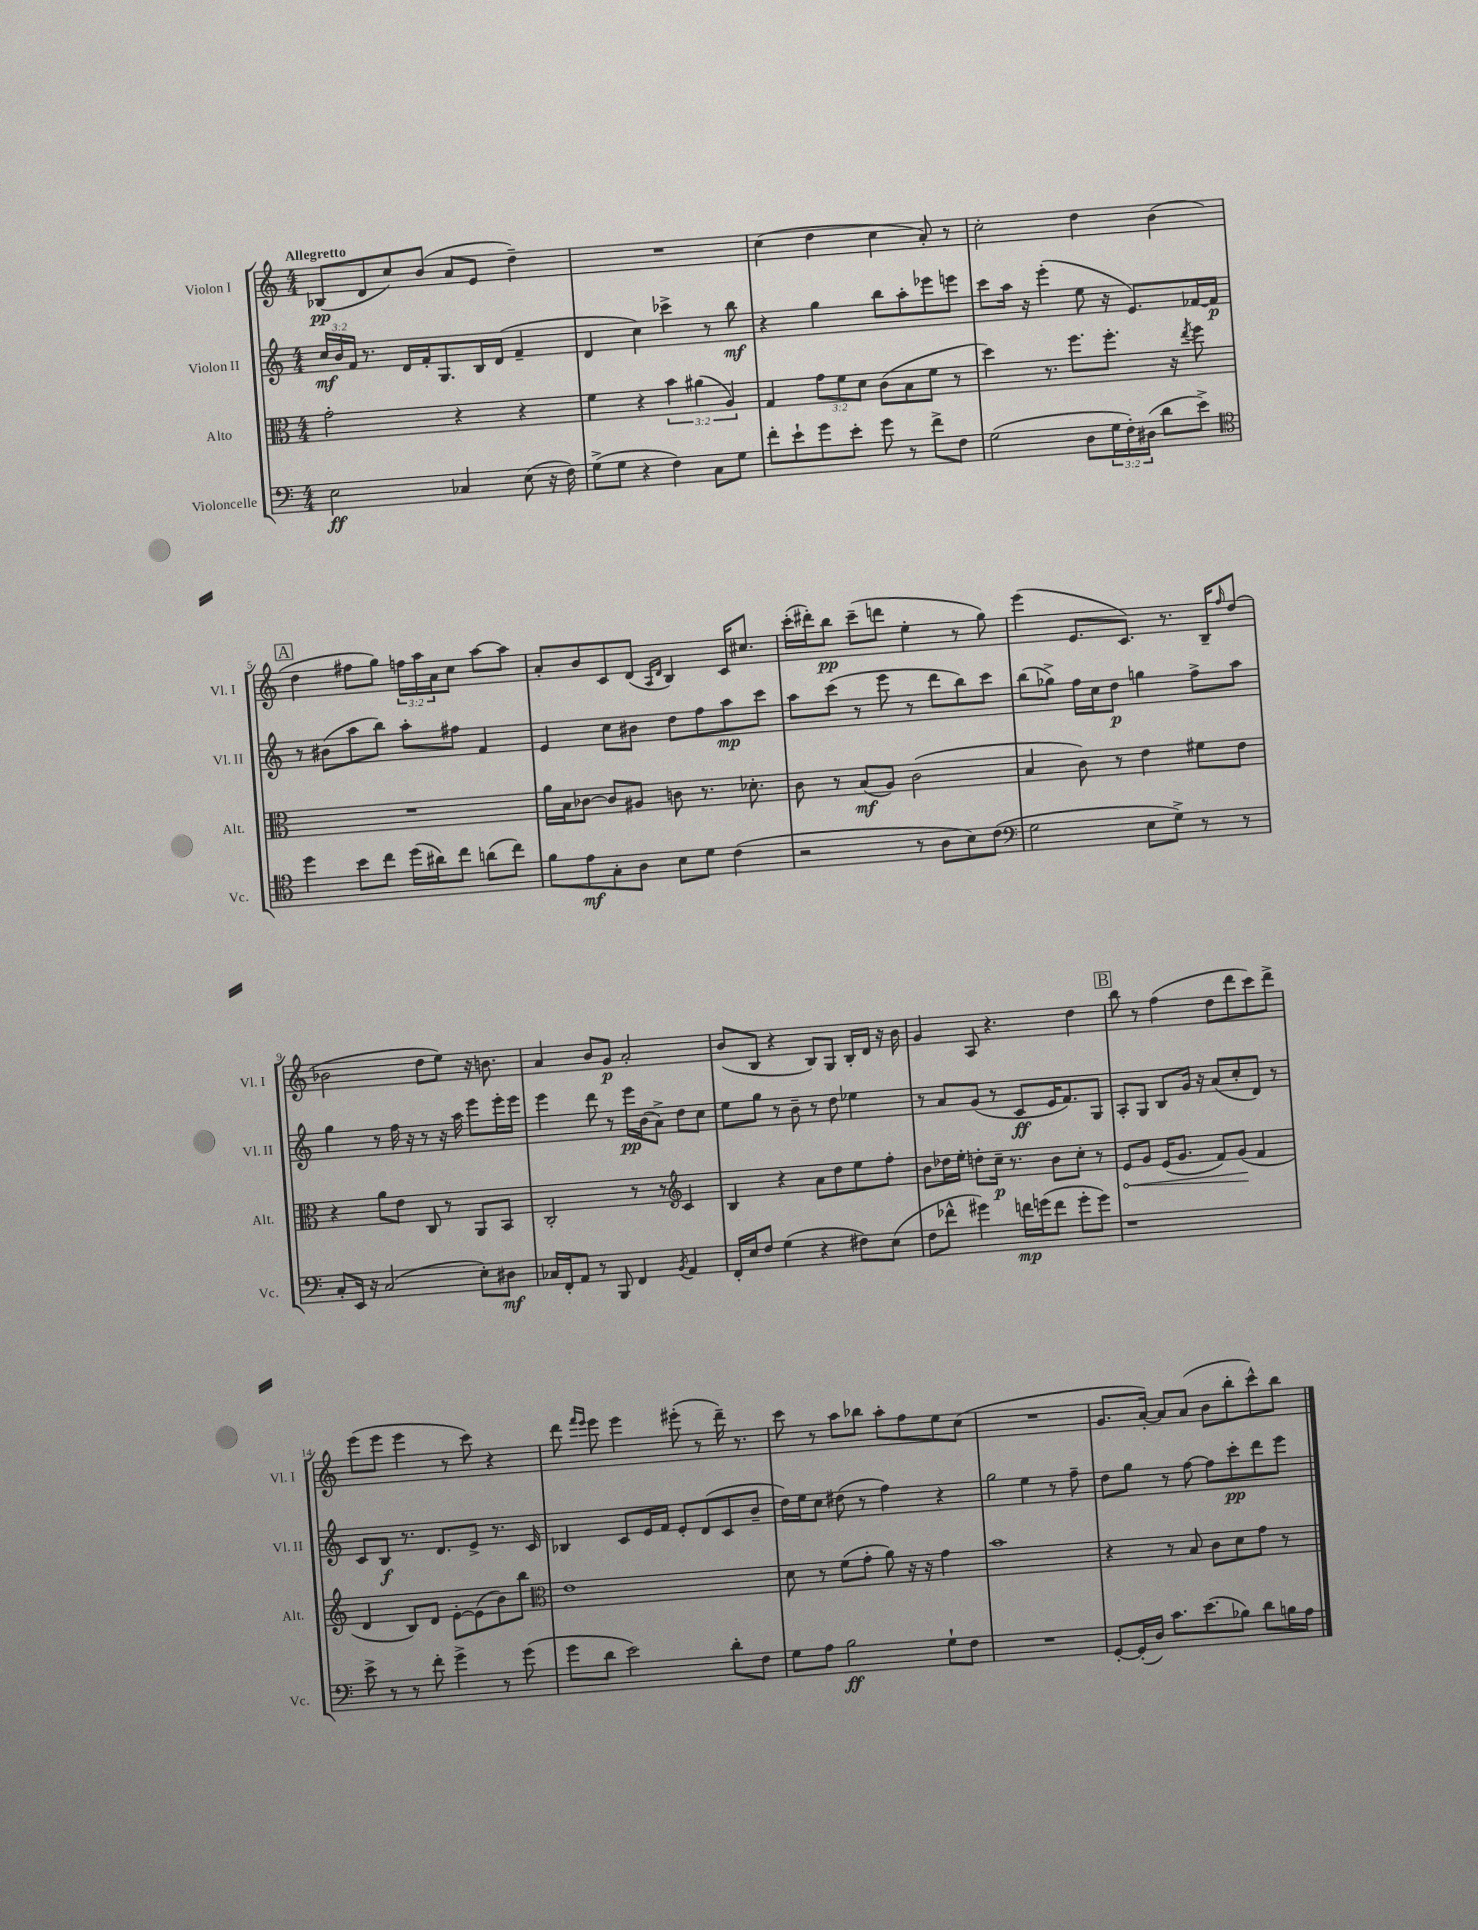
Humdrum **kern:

**kern	**kern	**kern	**kern
*staff4	*staff3	*staff2	*staff1
*clefF4	*clefC3	*clefG2	*clefG2
*k[]	*k[]	*k[]	*k[]
*M4/4	*M4/4	*M4/4	*M4/4
2E\	2g'\	24cc/LL	(8B-/L
.	.	24b/	.
.	.	24f/JJ	.
.	.	8.r	8d/
.	.	.	8cc/)
.	.	16d/LL	.
.	.	16f'/J	(8b/J
.	.	8.G/	.
4C-/	4r	.	8a/L
.	.	16B/L	8e/J
.	.	(16d/JJ	.
(8E\	4r	4f~/	4dd~\)
16r	.	.	.
16F\)	.	.	.
=	=	=	=
(8G^\L	4f\	4d/	1r
8G\J	.	.	.
4r	4r	4cc\)	.
4F\)	6b\	4ccc-^\	.
.	(6a#\	.	.
8C\L	.	8r	.
.	6A/)	.	.
8G\J	.	8bb\	.
=	=	=	=
8f'\L	4G/	4r	(4cc\
8e`\	.	.	.
8g\	12g\L	4gg\	4dd\
.	12f\	.	.
8e'\J	.	.	.
.	12d\J	.	.
8g\	(8c\L	8bb\L	4cc\
8r	8B\	8aa'\	.
8f^\L	8f\J	8eee-\	8a'/)
8F\J	8r	8eee\J	8r
=	=	=	=
(2G\	4dd\)	8ccc\L	2cc'\
.	.	16aa\Jk	.
.	.	16r	.
.	8.r	(4eee'\	.
.	8.ff\L	.	.
8D\L	.	8ee\	4dd\
24G\L	8.ff'\J	16r	.
24F'\)	.	.	.
.	.	8.e/L)	.
(24D#\JJ	.	.	.
8d\L	.	.	(4b\
.	16r	.	.
.	8qee/	.	.
8e^\J)	8ff\	[16f-/L	.
.	.	16f-/]JJ	.
=	=	=	=
*clefC4	*	*	*
4dd\	1r	8r	4dd\
.	.	(8b#\L	.
8b\L	.	8aa\	8ff#\L
8cc\J	.	8bb\J)	8gg\J)
(16dd\LL	.	8aa'\L	24ff\LL
.	.	.	24aa\
16a#\J)	.	.	.
.	.	.	24a\J
8cc\J	.	8ff#\J	8cc\J
(8a\L	.	4f/	[8aa\L
8cc\J)	.	.	8aa\]J
=	=	=	=
8f\L	16a\LL	4e/	8a'/L
.	16B\J	.	.
8e\	[8c-\J	.	8b/
8G'\	8c-/]L	8cc\L	8c/
8A\J	8A#/J	8b#\J	(8d/J
.	.	.	16qqA/LL
.	.	.	16qqd/JJ
8B\L	8c\	8dd\L	4B/)
8d\J	8.r	8ff\	.
(4c\	.	8aa\	16c/LK
.	8.d-'\	.	8.cc#/J
.	.	8ccc\J	.
=	=	=	=
2r	8c\	8aa\L	(16ccc'\LL
.	.	.	16ddd#'\J)
.	8r	(8ccc\J	8bb\J
.	(8B/L	8r	(8ccc~\L
.	8A/J)	8eee\	8ddd\J
8r	(2c\	8r	4ee'\
8A\L	.	8ddd\L	.
8B\)	.	8bb\)	8r
(8c\J	.	8ccc\J	8gg\)
=	=	=	=
*clefF4	*	*	*
2G\	4B/	(8bb\L	(4eee\
.	.	8gg-^\J)	.
.	8c\)	16ff\LL	8.e/L
.	.	16cc\J	.
.	8r	8dd\J	.
.	.	.	8.c/J)
8E\L	4e\	4gg\	.
8G^\J)	.	.	8.r
8r	8f#\L	8ff^\L	.
.	.	.	16B~/LK
.	.	.	16qqff/
8r	8e\J	8aa\J	(8dd/J
=	=	=	=
8C'/L	4r	4gg\	2b-\
16EE/Jk	.	.	.
16r	.	.	.
(2C/	8a\L	8r	.
.	8e\J	16ff\	.
.	.	16r	.
.	8C/	8r	8dd\L
.	8r	16r	8ee\J)
.	.	16aa\	.
8E'\L)	8AA/L	8eee\L	16r
.	.	.	8.b\
8D#\J	8BB/J	16eee'\L	.
.	.	16eee\JJ	.
=	=	=	=
16C-/LL	2C'/	4eee\	4a/
16FF'/J	.	.	.
8AA/J	.	.	.
8r	.	8ddd\	8b/L
8BBB/	.	8r	8g/J
4FF/	8r	16eee\LL	2a'/
.	.	(16b\J	.
.	8r	8a^\J)	.
*	*clefG2	*	*
8qBB/	.	.	.
4AA/	4c/	8dd\L	.
.	.	8cc\J	.
=	=	=	=
16FF'/LL	4B/	8ee\L	(8b/L
16E/J	.	.	.
8F/J	.	8gg\J	8B/J
(4G\	4r	8r	4r
.	.	8b~\	.
4r	8a\L	8r	8B/L)
.	8dd\	8dd\	8G/J
8F#\L)	8ee\	4ee-\	16B'/LL
.	.	.	16d/JJ
(8E\J	8ff'\J	.	16r
.	.	.	16b\
=	=	=	=
8F\L	8b\L	8r	4g/
8f-^^\J	16dd-\L	8a/L	.
.	16ee'\JJ	.	.
4g#\)	8dd'\L	(8g/J	8A/
.	16cc~\Jk	8r	4.r
.	8.r	.	.
16f\LL	.	8c/L	.
(16g\J	.	.	.
8f\J	8b\L	16e/K	.
.	.	8.f/)	.
8g'\L	8cc'\J	.	4dd\
8g\J)	8r	8G/J	.
=	=	=	=
1r	8e/L	8A'/L	8bb\
.	8g/J	8G/J	8r
.	(16e/LK	8B/L	(4ff\
.	8.g/J	.	.
.	.	16g/Jk	.
.	.	16r	.
.	8f/L)	(8a/L	8dd\L
.	(8g/J	8cc'/	8ddd\
.	4f/	8d/J)	8ccc\)
.	.	8r	8ddd^\J
=	=	=	=
8e^\	4d/	8c/L	(8eee\L
8r	.	8B/J	8eee\J
8r	8B/L)	8.r	4eee\
8f'\	8d/J	.	.
.	.	8.d/L	.
4g^\	[8e'\L	.	8r
.	(8e\]	8e^/J	8ccc\)
8r	8b\)	8.r	4r
(8g\	8bb\J	.	.
.	.	16c/	.
=	=	=	=
*	*clefC3	*	*
8g\L	1e	4B-/	8ddd\
.	.	.	16qqfff/LL
.	.	.	16qqeee/JJ
8d\J	.	.	8eee\
2e\)	.	8c/L	4eee\
.	.	16e/L	.
.	.	16f/JJ	.
.	.	8e'/L	(8eee#'\
.	.	(8d/	8r
8d'\L	.	8c/	16ddd~\)
.	.	.	8.r
8F\J	.	8b~/J	.
=	=	=	=
8G\L	8d\	16dd\LL)	8ccc\
.	.	16ee\J	.
8A\J	8r	8cc\J	8r
2B\	(8f\L	(8dd#\	8aa\L
.	8g'\J	8r	8bb-\J
.	8a\)	4ff\)	8aa'\L
.	16r	.	8ff\
.	16r	.	.
8G`\L	4g\	4r	8ee\
8F\J	.	.	(8cc\J
=	=	=	=
1r	1b	2gg\	1r
.	.	4ee\	.
.	.	8r	.
.	.	8ff~\	.
=	=	=	=
[8GG'/L	4r	8dd\L	8.g/L
(16GG'/]L	.	8gg\J	.
16D/JJ)	.	.	[16a'/Jk)
8.c\L	8r	8r	8a/]L
.	8B/	[8ff\	(8a/J
(8.e\	.	.	.
.	8c\L	8ff\]L	8b\L
8B-\J)	8d\	8ccc'\	8bb'\
8d\L	8g\J	8ddd\	8ccc^^\)
16B\L	8r	8eee\J	8bb\J
16A\JJ	.	.	.
==	==	==	==
*-	*-	*-	*-
